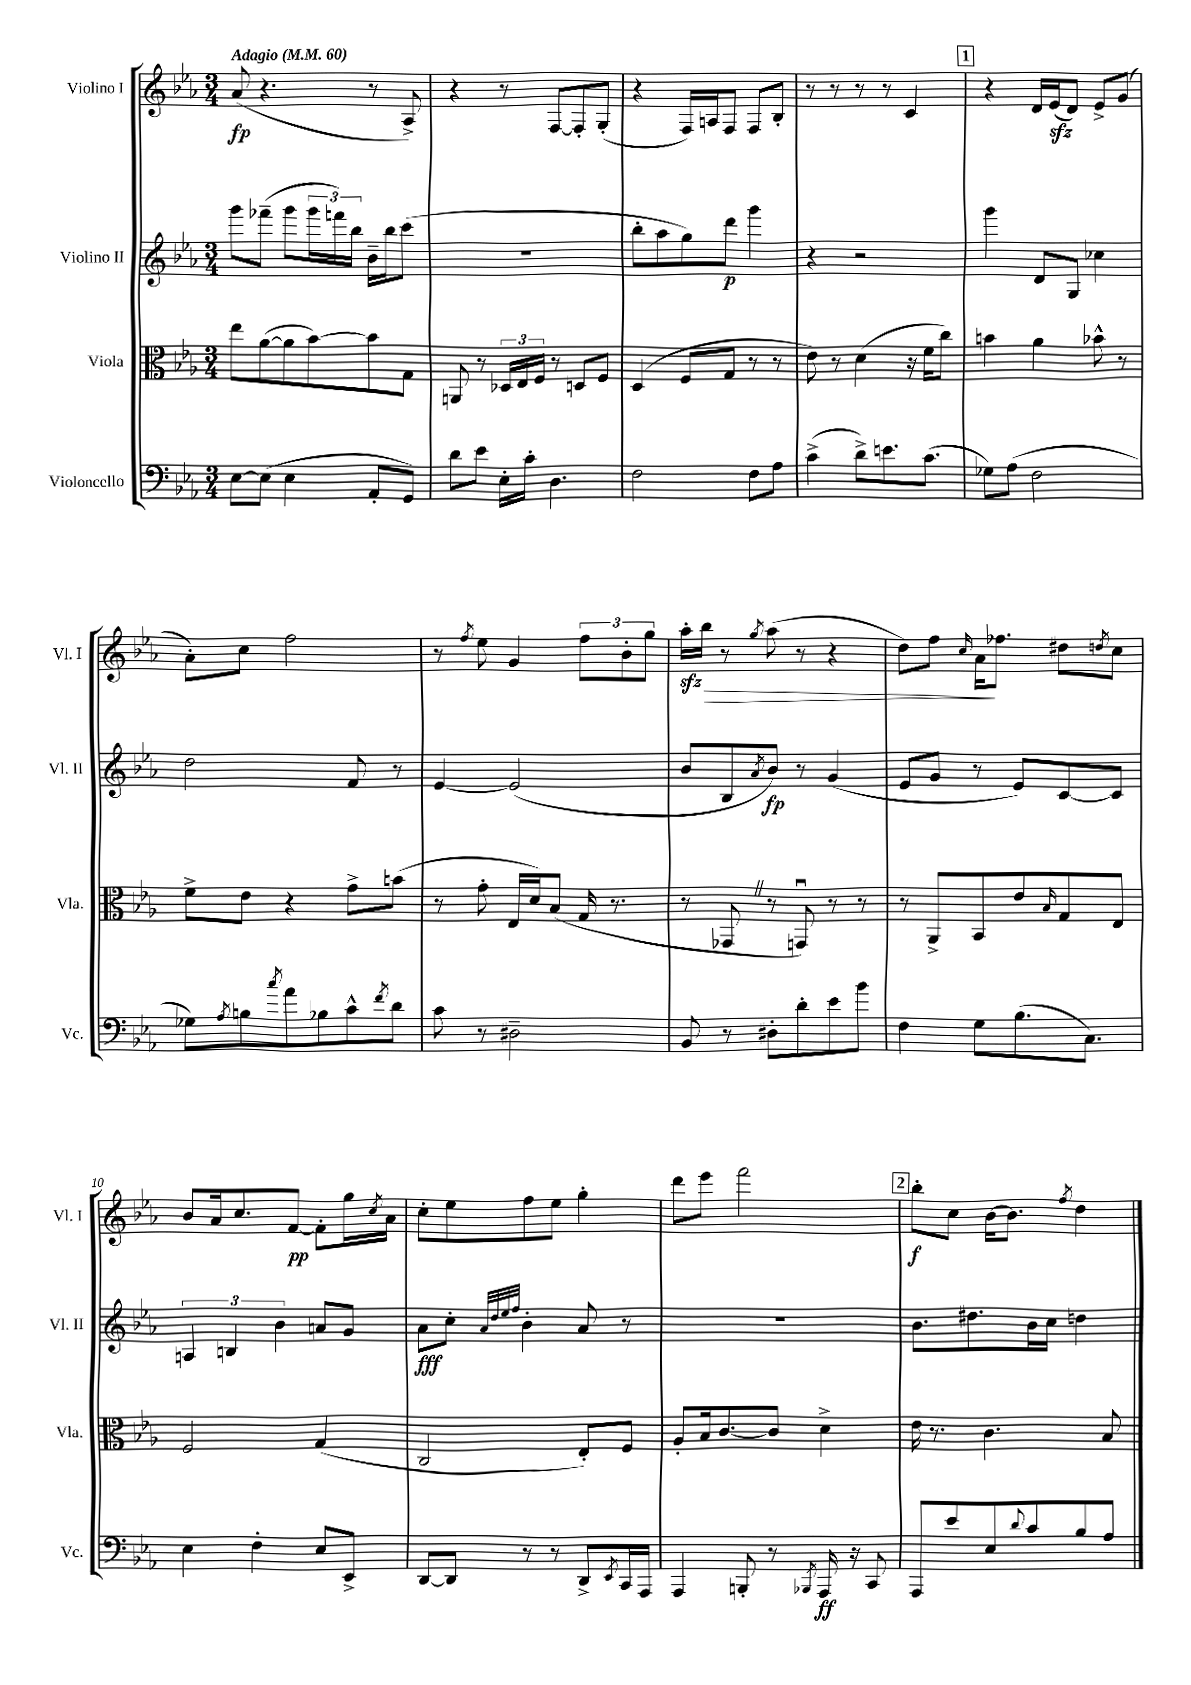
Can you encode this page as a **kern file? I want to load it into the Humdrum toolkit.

**kern	**kern	**kern	**kern
*staff4	*staff3	*staff2	*staff1
*clefF4	*clefC3	*clefG2	*clefG2
*k[b-e-a-]	*k[b-e-a-]	*k[b-e-a-]	*k[b-e-a-]
*M3/4	*M3/4	*M3/4	*M3/4
*MM60	*MM60	*MM60	*MM60
[8E-\L	8ee-\L	8ggg\L	(8a-/
(8E-\]J	([8a-\	(8fff-~\J	4.r
4E-\	8a-\]	8ggg\L	.
.	[8b-\)	24ggg\L	.
.	.	24fff\)	.
.	.	24bb-\JJ	.
8AA-'/L	8b-\]	16b-~\LL	8r
.	.	16bb-\J	.
8GG/J)	8G\J	(8ccc\J	8A-^/)
=	=	=	=
8d\L	8AA/	2.r	4r
8e-\J	8r	.	.
16E-'\LL	24D-/LL	.	8r
.	24E-/	.	.
16c'\JJ	.	.	.
.	24F/JJ	.	.
4.D\	8r	.	[8F/L
.	8D/L	.	8F'/]
.	8F/J	.	(8G'/J
=	=	=	=
2F\	(4D/	8bb-'\L	4r
.	.	8aa-\	.
.	8F/L	8gg\)	16F/LL)
.	.	.	16A/J
.	8G/J	8ddd\J	8F/J
8F\L	8r	4ggg\	8F/L
8A-\J	8r	.	8B-'/J
=	=	=	=
(4c^\	8e-\)	4r	8r
.	8r	.	8r
8d^\L)	(4d\	2r	8r
8.e\	.	.	8r
.	16r	.	4c/
(8.c\J	16f\LK	.	.
.	8cc\J)	.	.
=	=	=	=
8G-\L)	4b\	4ggg\	4r
(8A-\J	.	.	.
2F\	4a-\	8d/L	16d/LL
.	.	.	(16e-/J
.	.	8G/J	8d/J)
.	8b-^^\	4cc-\	8e-^/L
.	8r	.	(8g/J
=	=	=	=
8G-\L)	8f^\L	2dd\	8a-'\L)
8qA-/	.	.	.
8B\	8e-\J	.	8cc\J
8qcc/	.	.	.
8a-\	4r	.	2ff\
8B-\	.	.	.
8c^^\	8g^\L	8f/	.
8qf/	.	.	.
8d\J	(8b\J	8r	.
=	=	=	=
8c\	8r	[4e-/	8r
.	.	.	8qff/
8r	8g'\	.	8ee-\
2D#~\	16E-/LL	(2e-/]	4g/
.	16d/J)	.	.
.	(8B-/J	.	.
.	16G/	.	12ff\L
.	8.r	.	.
.	.	.	12b-'\
.	.	.	12gg\J
=	=	=	=
8BB-/	8r	8b-/L	16aa-'\LL
.	.	.	16bb-\JJ
8r	8GG-/	8B-/	8r
.	.	8qa-/	8qgg/
8D#'\L	8r	8b-/J)	(8aa-\
8d'\	8GGu/)	8r	8r
8e-\	8r	(4g/	4r
8b-\J	8r	.	.
=	=	=	=
4F\	8r	8e-/L	8dd\L)
.	8AA-^/L	8g/J	8ff\J
.	.	.	16qqcc/
8G\L	8BB-/	8r	16a-\LK
.	.	.	8.ff-\J
(8.B-\	8e-/	8e-/L)	.
.	16qqB-/	.	.
.	8G/	[8c/	8dd#\L
8.C\J)	.	.	.
.	.	.	8qdd/
.	8E-/J	8c/]J	8cc\J
=	=	=	=
4E-\	2F/	6A/	8b-/L
.	.	.	16a-/k
.	.	6B/	.
.	.	.	8.cc/
4F'\	.	.	.
.	.	6b-\	.
.	.	.	[8f/J
8E-/L	(4G/	8a/L	8f'\]L
8EE-^/J	.	8g/J	16gg\L
.	.	.	8qcc/
.	.	.	16a-\JJ
=	=	=	=
[8DD/L	2C/	8a-\L	8cc'\L
8DD/]J	.	8cc'\J	8ee-\
.	.	32qqa-/LLL	.
.	.	32qqdd/	.
.	.	32qqee-/	.
.	.	32qqff/JJJ	.
8r	.	4b-'\	8ff\
8r	.	.	8ee-\J
8DD^/L	8E-'/L)	8a-/	4gg'\
8qEE-/	.	.	.
16CC/L	8F/J	8r	.
16AAA-/JJ	.	.	.
=	=	=	=
4AAA-/	8A-'/L	2.r	8ddd\L
.	16B-/k	.	8eee-\J
.	[8.c/	.	.
8BBB'/	.	.	2fff\
8r	8c/]J	.	.
8qBBB-/	.	.	.
16AAA-/	4d^\	.	.
16r	.	.	.
8CC/	.	.	.
=	=	=	=
8AAA-/L	16e-\	8.b-\L	8bb-'\L
.	8.r	.	.
8e-/	.	.	8cc\J
.	.	8.dd#\	.
8E-/	4.c\	.	[16b-\LK
.	.	.	8.b-\]J
8qqd/	.	.	.
8c/	.	16b-\L	.
.	.	16cc\JJ	.
.	.	.	8qff/
8B-/	.	4dd\	4dd\
8A-/J	8B-/	.	.
==	==	==	==
*-	*-	*-	*-
